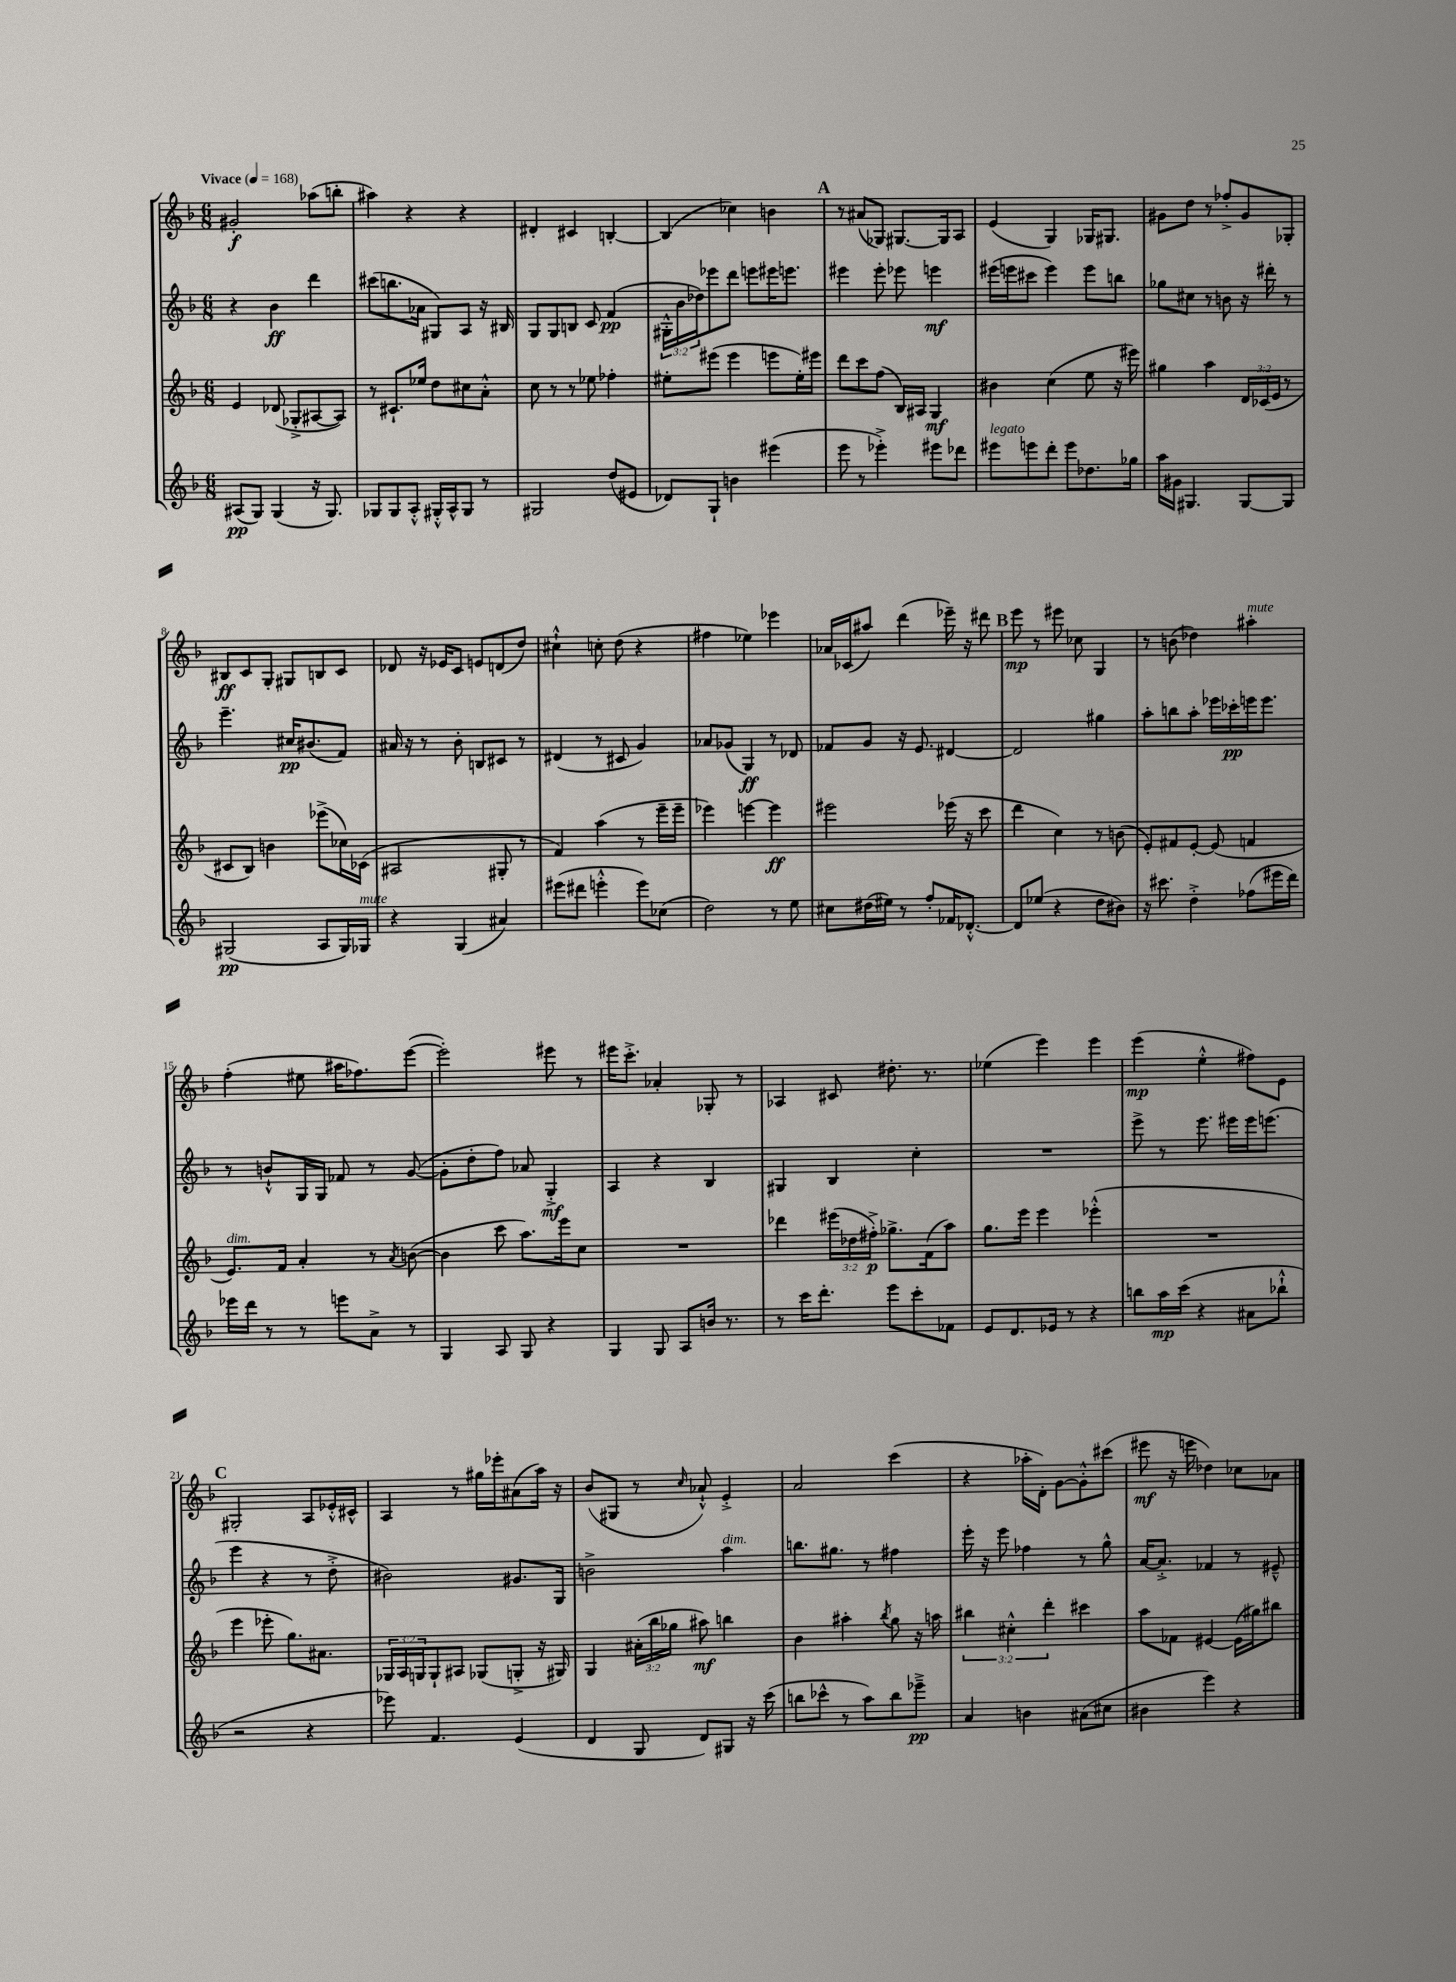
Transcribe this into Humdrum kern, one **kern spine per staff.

**kern	**kern	**kern	**kern
*staff4	*staff3	*staff2	*staff1
*clefG2	*clefG2	*clefG2	*clefG2
*k[b-]	*k[b-]	*k[b-]	*k[b-]
*M6/8	*M6/8	*M6/8	*M6/8
*MM168	*MM168	*MM168	*MM168
(8A#	4e	4r	2g#'
8G)	.	.	.
(4G	(8d-	4b-	.
.	8G-'^	.	.
16r	[8A#	4ddd	(8aa-
8.G)	.	.	.
.	8A#])	.	8bb'
=	=	=	=
8G-	8r	(8ccc#	4aa#)
8G-	8.c#`	8.bb	.
8A'^^	.	.	4r
.	16ee-	16a-	.
16G#'^^	8dd	8G#)	.
16A^^	.	.	.
8G#	8cc#	8A	4r
8r	8a'^^	16r	.
.	.	16B#	.
=	=	=	=
2G#	8cc	8G	4d#'
.	8r	8G	.
.	8r	8B	4c#
.	8ee-	8c	.
(8dd	4ff-'	(4f	[4B'
8e#	.	.	.
=	=	=	=
8d-)	8ee#'	24G#'^^	(4B]
.	.	24b-	.
.	.	24dd-)	.
8G`	(8eee#	8eee-	.
4b	4eee#	8ddd	4cc-)
.	.	8eee	.
(4eee#	8eee	16eee#	4b
.	.	8.eee	.
.	16ee#')	.	.
.	16eee#	.	.
=	=	=	=
8eee	8ddd	4eee#	8r
8r	8ccc	.	(8a#
4eee-'^)	(8ff	8eee#'	8G-)
.	16B-)	8eee-	[8.G#
.	16A#	.	.
8eee#	4G	4eee	.
.	.	.	16G#]
8ddd-	.	.	8A
=	=	=	=
8eee#	4b#	(16eee#	(4e
.	.	16eee	.
8eee	.	8ccc#	.
8ddd'	(4cc	4eee)	4G)
8eee	.	.	.
8.dd-	8ee	8eee	16G-
.	.	.	8.G#
.	16r	8bb	.
16gg-	16eee#)	.	.
=	=	=	=
16aa	4gg#	8gg-	8g#
16g#	.	.	.
4.G#	.	8cc#	8dd
.	4aa	8r	8r
.	.	8b	8ff-'^
[8G#	24d	16r	8g#
.	(24c-	.	.
.	.	16ddd#'	.
.	24e	.	.
8G#]	8r	8r	8G-'
=	=	=	=
(2G#	8c#	4.eee~	8B#
.	8B-)	.	8c
.	4b	.	8G'
.	.	16cc#	8G#
.	.	(8.b#	.
8A	(8eee-^	.	8B
16G#)	16cc-)	8f)	8c
16G-	(16c-	.	.
=	=	=	=
4r	2A#	16a#	8d-
.	.	16r	.
.	.	8r	16r
.	.	.	16e-
(4G	.	8b-'	8c
.	.	8B	8e
4a#)	8G#'	8c#	(8d
.	8r	8r	8dd)
=	=	=	=
(8eee#	4f)	(4d#	4cc#`^^
8ddd#	.	.	.
4eee'^^	(4aa	8r	8cc'
.	.	8c#	(8dd
8eee)	8r	4g)	4r
(8cc-	16eee~	.	.
.	16eee~	.	.
=	=	=	=
2dd)	4eee-)	8a-	4ff#
.	.	(8g-	.
.	[4eee	4G)	4ee-)
8r	4eee]	8r	4eee-
8ee	.	8d-	.
=	=	=	=
8cc#	2eee#	8f-	16a-
.	.	.	(16c-
(16dd#	.	8g	8aa#)
16ee#)	.	.	.
8r	.	16r	(4ddd
.	.	8.e	.
8ff'	.	.	.
16f-	(16eee-	[4d#	16eee-~)
[8.d-'^^	16r	.	16r
.	8ccc	.	8ddd#
=	=	=	=
8d-]	4ddd	2d#]	8eee
(8ee-	.	.	8r
4r	4cc)	.	8eee#
.	.	.	8cc-
8dd	8r	4gg#	4G
8b#)	(8b	.	.
=	=	=	=
16r	8e')	8aa'	8r
8.ccc#	.	.	.
.	8f#	8bb	(8b
4dd'^	[8e'	8aa'	4dd-)
.	(8e]	16eee-	.
.	.	16ccc-'	.
(8ff-	4f	16eee	4aa#'
.	.	8.eee	.
16eee#	.	.	.
16ddd)	.	.	.
=	=	=	=
16eee-	8.e)	8r	(4ff'
16ddd	.	.	.
8r	.	8b`^^	.
.	16f	.	.
8r	4a'	16G	8ee#
.	.	16G	.
8eee	.	8f-	16aa#
.	.	.	8.ff-)
8a^	8r	8r	.
.	8qa	.	.
8r	([8b	([8g	([8eee
=	=	=	=
4G	4b]	8g']	2eee'])
.	.	8dd'	.
8A	8ccc	8ff)	.
8G	8.aa)	8a-	.
4r	.	4G'^	8eee#
.	16eee	.	.
.	8cc	.	8r
=	=	=	=
4G	2.r	4A	16eee#
.	.	.	8.ccc'^
8G	.	4r	4a-'
8A	.	.	.
16b	.	4B-	8G-'
8.r	.	.	.
.	.	.	8r
=	=	=	=
8r	4ddd-	4G#	4A-
16ccc	.	.	.
8.ddd'	.	.	.
.	(24eee#	4B-	8c#
.	24dd-	.	.
.	24ff#'^)	.	.
8eee	8.gg-^	.	8.dd#'
8ccc'	.	4cc'	.
.	(16f	.	8.r
8f-	8aa)	.	.
=	=	=	=
8e	8.gg	2.r	(4ee-
8.d	.	.	.
.	16eee	.	.
.	4eee	.	4eee)
16e-	.	.	.
8r	.	.	.
4r	(4eee-'^^	.	4eee
=	=	=	=
8bb	2.r	8eee^	(4eee
16aa	.	8r	.
(16ccc	.	.	.
4r	.	8.eee	4ee'^^
.	.	16eee#	.
8a#	.	16eee#	8ff#)
.	.	(8.eee	.
8bb-`^^	.	.	8e
=	=	=	=
2r	4eee	4eee	2G#'
.	8eee-'	4r	.
.	8.gg)	.	.
4r	.	8r	8A
.	8.a#	.	.
.	.	8dd'^	16e-'^^
.	.	.	16c#^^
=	=	=	=
8eee-)	24G-	2b#)	4A
.	24A	.	.
.	24G	.	.
4.f	8G`	.	.
.	8A#	.	8r
.	(8G-	.	16gg#
.	.	.	16eee-'
(4e	8G'^	8.g#	(8a#
.	16r	.	16aa)
.	16G#)	16G	16r
=	=	=	=
4d	4G	2b^	(8b-
.	.	.	8G#
8G	(24a#'	.	8r
.	24bb-	.	.
.	24gg-	.	.
.	.	.	16qqcc
8d)	8aa#)	.	8a-`^^)
8G#	4bb	4aa	4e'^
16r	.	.	.
(16ccc	.	.	.
=	=	=	=
8bb	4b-	8.bb	2a
8ccc-^^	.	.	.
.	.	8.gg#	.
8r	4aa#'	.	.
8aa)	.	8r	.
.	8qbb-	.	.
8bb	8gg	4ff#	(4ccc
8eee-~^	16r	.	.
.	16aa	.	.
=	=	=	=
4a	6bb#	16eee'	4r
.	.	16r	.
.	.	8eee	.
.	6cc#'^^	.	.
4b	.	4ff-	16aa-'
.	.	.	16d')
.	6ddd'	.	.
.	.	.	[8g
(8a#	4ccc#	8r	8g'^^]
8cc#	.	8gg^^	(8ccc#
=	=	=	=
4b#	8aa	[16a	8eee#
.	.	8.a'^]	.
.	8f-	.	16r
.	.	.	16eee
4eee)	[4e#	4f-	4dd-)
4r	(16e#]	8r	8cc-
.	16gg#)	.	.
.	8bb#	8e#~^^	8a-
==	==	==	==
*-	*-	*-	*-
